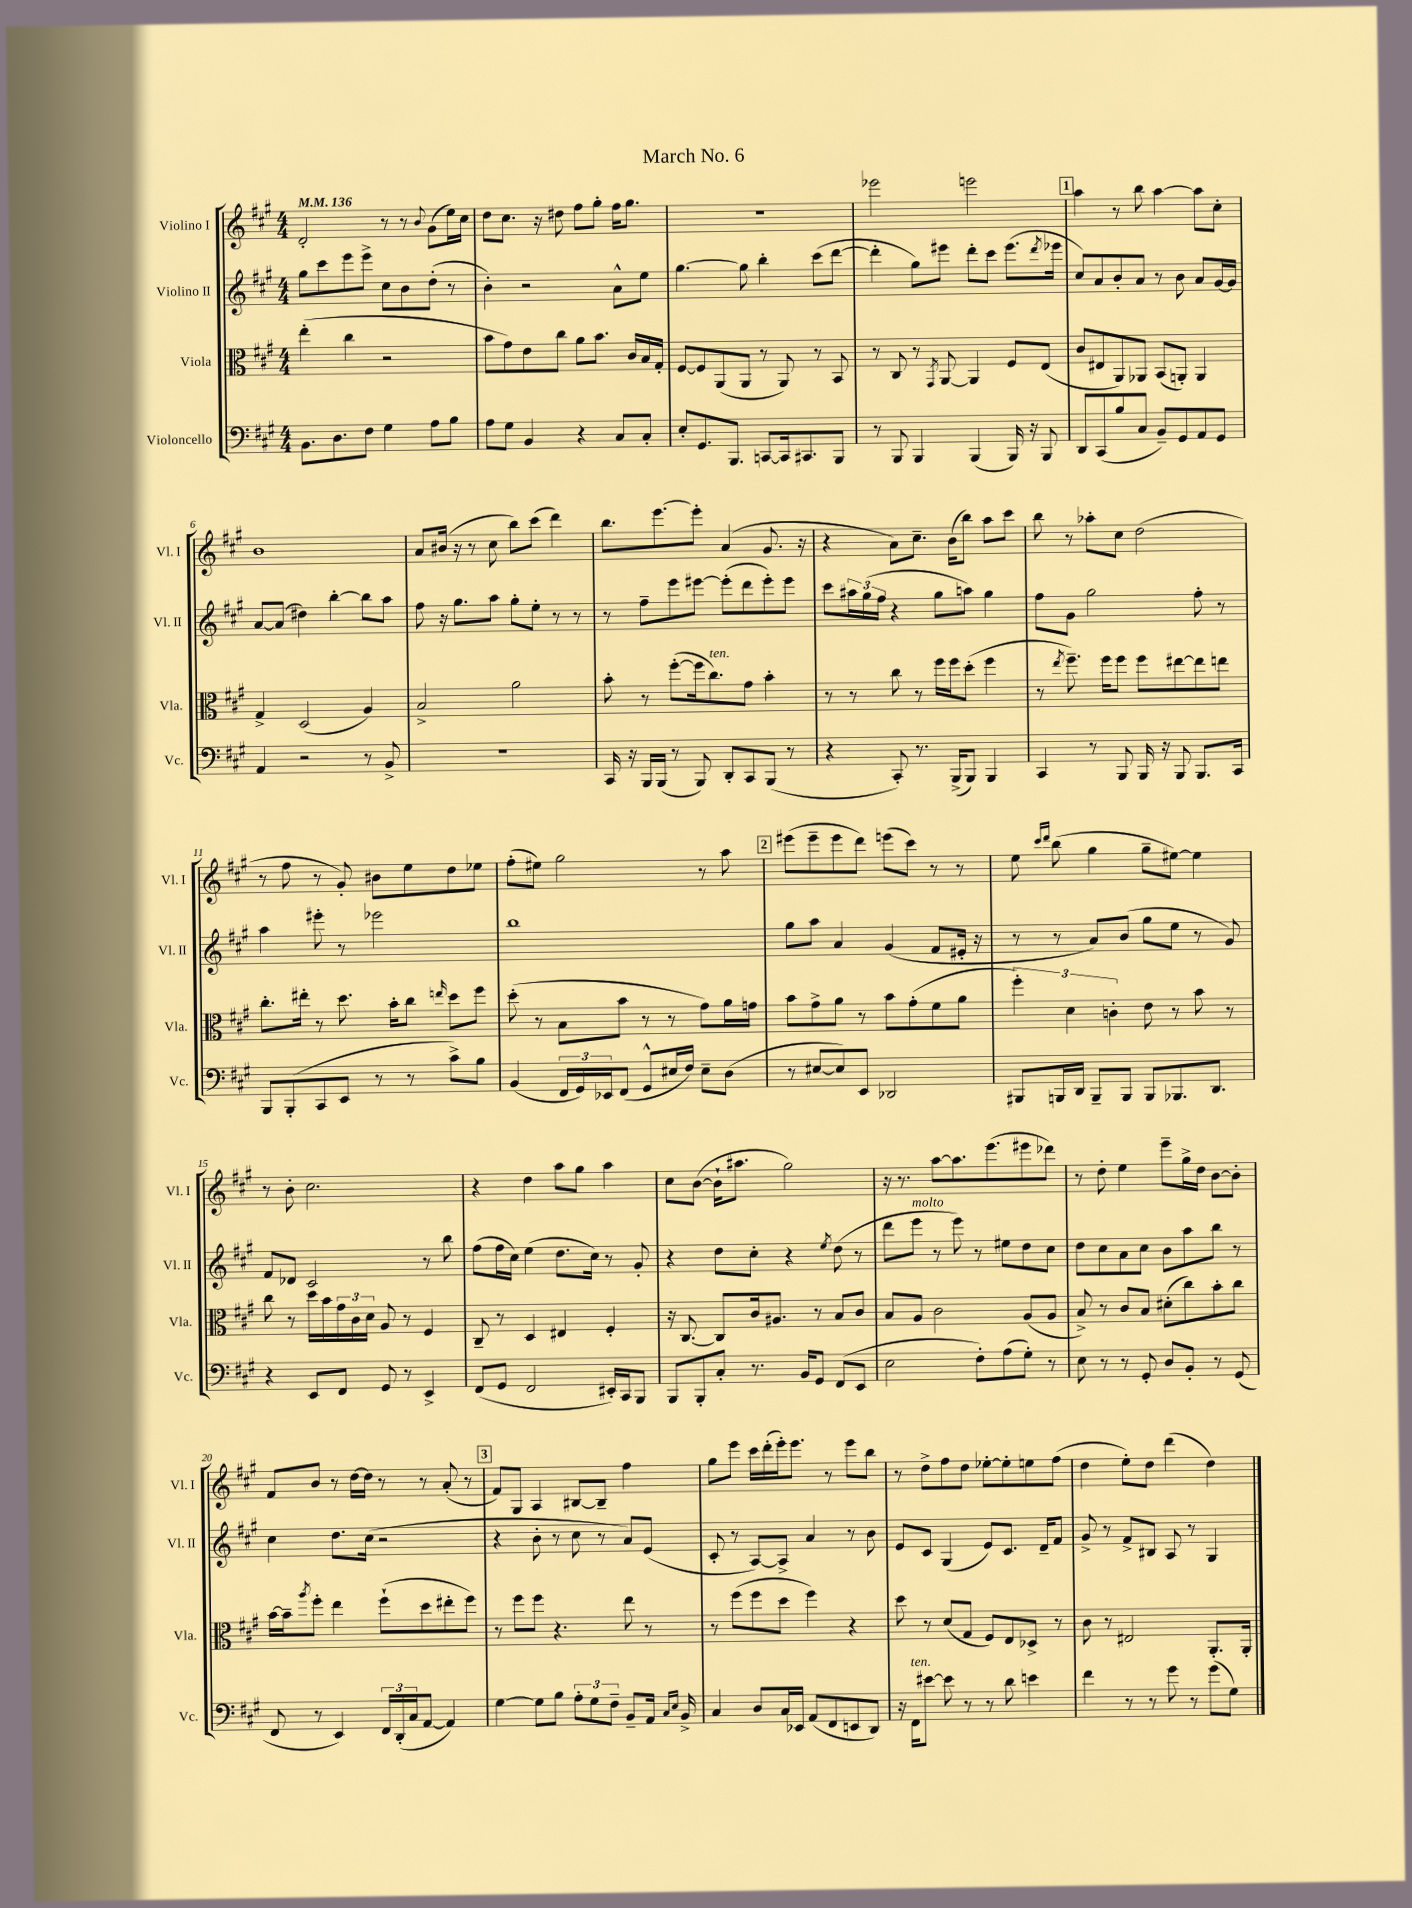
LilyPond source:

\header { title = "March No. 6" }
<<
\new StaffGroup <<
\new Staff = "s0" \with { instrumentName = "Violino I" shortInstrumentName = "Vl. I" } {
    \clef treble \key a \major \numericTimeSignature \time 4/4 \tempo 4 = 136
    d'2-. r8 r8 \appoggiatura { b'8 } gis'8( e''16) cis''16 |
    d''8 cis''8. r16 dis''8 fis''8 gis''8-. fis''16 gis''8. |
    R1 |
    ees'''2 e'''2 |
    \mark \markup { \box "1" } a''4 r8 b''8 a''4~ a''8 cis''8-. |
    b'1 |
    a'8 bis'16( r16 r8 cis''8 b''8) cis'''8( d'''4) |
    b''8. e'''8.~ e'''8-. a'4( gis'8. r16 |
    r4 a'8) cis''8.-- b'16( b''8) a''8 cis'''8 |
    b''8 r8 aes''8-. cis''8 d''2( |
    r8 fis''8 r8 gis'8-.) bis'8 e''8 d''8 ees''8 |
    fis''8-.( eis''8) gis''2 r8 a''8 |
    \mark \markup { \box "2" } eis'''8( eis'''8-- eis'''8 d'''8) e'''8( cis'''8) r8 r8 |
    e''8 \grace { cis'''16 d'''16 } b''8( gis''4 gis''8-- eis''8~) eis''4 |
    r8 b'8-. cis''2. |
    r4 d''4 a''8 gis''8 a''4 |
    cis''8 b'8~( b'16-! ais''8. gis''2) |
    r16 r8. a''8~ a''8. e'''8.( eis'''8 des'''8) |
    r8 d''8-. e''4 e'''8-- gis''16-> d''16 b'8~ b'8-. |
    fis'8 b'8 r8 d''16~ d''16 r8 r8 a'8-.( r8 |
    \mark \markup { \box "3" } fis'8) gis8 a4 bis8~ bis8-- fis''4 |
    gis''8 e'''8 cis'''16 d'''16-.( e'''16-.) e'''8. r8 e'''8 b''8 |
    r8 d''8-> fis''8 d''8 ees''8~-. ees''8-. e''8 fis''8( |
    d''4 e''8-.) d''8 d'''4( d''4) \bar "|." |
}
\new Staff = "s1" \with { instrumentName = "Violino II" shortInstrumentName = "Vl. II" } {
    \clef treble \key a \major \numericTimeSignature \time 4/4
    gis''8 cis'''8 e'''8 e'''8-> cis''8 b'8 d''8-.( r8 |
    b'4-.) r2 a'8-^ e''8 |
    gis''4.~ gis''8 b''4-. cis'''8( d'''8~ |
    d'''4-. gis''8) eis'''8 d'''8-. cis'''8 eis'''8.( \acciaccatura { d'''8 } ees'''16 |
    \mark \markup { \box "1" } cis''8) a'8 b'8-. a'8 r8 b'8 a'8 gis'16~ gis'16 |
    a'8~ a'8( dis''4) b''4~-. b''8 a''8 |
    fis''8 r16 gis''8. a''8 gis''8-. e''8-. r8 r8 |
    r8 fis''8-- e'''8 eis'''8~ eis'''8-.( d'''8 eis'''8-.) eis'''8 |
    cis'''8 \tuplet 3/2 { ais''16 gis''16( fis''16 } r4 gis''8 a''8) gis''4 |
    fis''8 gis'8 gis''2 fis''8-. r8 |
    a''4 eis'''8-. r8 ees'''2 |
    b''1 |
    \mark \markup { \box "2" } gis''8 a''8 a'4 gis'4( fis'8 eis'16-. r16 |
    r8 r8 a'8) b'8( gis''8 e''8 r8 gis'8) |
    fis'8 des'8 cis'2 r8 b''8 |
    fis''8( fis''16 cis''16) e''4( d''8. cis''16) r8 gis'8-. |
    r4 d''8 cis''8-. r4 \acciaccatura { e''8 } d''8( r8 |
    d'''8 e'''8^\markup { \italic "molto" } r8 e'''8) r8 eis''8 d''8 cis''8 |
    d''8 cis''8 a'8 cis''8 b'8 a''8 b''8 r8 |
    cis''4 d''8. cis''16( r2 |
    \mark \markup { \box "3" } r4 b'8-. r8 cis''8 r8 a'8) e'8( |
    cis'8-. r8 a8~) a8-> a'4 r8 b'8 |
    e'8 cis'8 gis4( e'8) cis'8. d'16-- fis'8 |
    gis'8-> r8 fis'8-> bis8 a8 r8 gis4 \bar "|." |
}
\new Staff = "s2" \with { instrumentName = "Viola" shortInstrumentName = "Vla." } {
    \clef alto \key a \major \numericTimeSignature \time 4/4
    e''4-.( cis''4 r2 |
    b'8 gis'8) e'8 cis''8 a'8 b'8. cis'16 b16 gis16-. |
    fis8~ fis8 a,8( a,8 r8 a,8) r8 b,8 |
    r8 cis8 r8 \acciaccatura { gis,8 } a,8~ a,4 fis8 e8( |
    \mark \markup { \box "1" } cis'8 eis8 a,8) aes,8 b,8( a,8-.) a,4 |
    gis4-> d2( a4) |
    b2-> a'2 |
    b'8-. r8 fis''8~-.( fis''16 cis''8.^\markup { \italic "ten." }) gis'8 b'4-. |
    r8 r8 cis''8 r8 fis''16 fis''16 d''8-.( fis''4 |
    r8 \acciaccatura { e''8 } fis''8.--) fis''16 fis''8 fis''8 eis''8~ eis''8 e''8 |
    cis''8.-. eis''16-. r8 d''8. b'16-. cis''8 \grace { e''16 } d''8 fis''8 |
    d''8-.( r8 b8 b'8 r8 r8 gis'8) a'16 g'16 |
    \mark \markup { \box "2" } b'8 gis'8-> a'8 r8 b'8 gis'8-.( fis'8 a'8 |
    \tuplet 3/2 { fis''4-.) d'4 c'4-. } e'8 r8 b'8 r8 |
    cis''8 r8 d''16 b'16 \tuplet 3/2 { gis'16 cis'16 d'16 } a8 r8 fis4 |
    cis8-- r8 d4 eis4 fis4-. |
    r16 cis8.~ cis8 cis'16 ais8. r8 b8 cis'8 |
    b8 a8 cis'2 a8( a8 |
    b8->) r8 cis'8 b8 dis'8-.( cis''8) b'8-. cis''8 |
    b'16~ b'16-- \acciaccatura { a''8 } fis''8-. e''4 fis''8-!( d''8 eis''8-. fis''8) |
    \mark \markup { \box "3" } r8 fis''8 fis''8 r4. e''8 r8 |
    r8 fis''8( fis''8 d''8 fis''4) r4 |
    d''8 r8 d'8( gis8 fis8) e8 des8-> r8 |
    cis'8 r8 eis2 a,8.-. a,16-. \bar "|." |
}
\new Staff = "s3" \with { instrumentName = "Violoncello" shortInstrumentName = "Vc." } {
    \clef bass \key a \major \numericTimeSignature \time 4/4
    b,8. d8. fis8 gis4 a8 b8 |
    a8 gis8 b,4 r4 cis8 cis8-. |
    e8-. gis,8. b,,8. c,8~ c,16 cis,8. b,,8 |
    r8 b,,8 b,,4 b,,4( b,,16) r16 b,,8 |
    \mark \markup { \box "1" } d,8 cis,8( b8 cis8 b,8--) gis,8 a,8 gis,8 |
    a,4 r2 r8 b,8-> |
    R1 |
    cis,16 r16 b,,16 b,,16( r8 b,,8) d,8-. cis,8 b,,8( r8 |
    r4 cis,8-.) r8. b,,16->( b,,8) b,,4 |
    cis,4 r8 b,,8 b,,16 r16 b,,8 b,,8. cis,16 |
    b,,8 b,,8-.( cis,8 e,8 r8 r8 cis'8->) b8 |
    b,4( \tuplet 3/2 { fis,16 gis,16) ees,16 } fis,8( gis,8-^ eis16 fis16) eis8-- d8( |
    \mark \markup { \box "2" } r8 eis8~ eis8) e,8 des,2 |
    bis,,8 b,,16 d,16 b,,8-- b,,8 b,,8 bes,,8. d,8. |
    r4 e,8 fis,8 gis,8 r8 e,4-> |
    fis,8( gis,8 fis,2 eis,16-.) cis,16 b,,8 |
    b,,8 b,,8-. cis8-. r8. b,16 gis,8 fis,8( e,8 |
    e2 fis8-.) a8( gis8-.) r8 |
    e8 r8 r8 gis,8-. d8 b,8-. r8 gis,8( |
    fis,8 r8 e,4) \tuplet 3/2 { fis,16 d,16-.( cis16 } a,8~ a,4) |
    \mark \markup { \box "3" } gis4~ gis8 b8 \tuplet 3/2 { a8-. gis8 fis8-- } b,8-- a,16 \grace { cis16 e16 } b,16-> |
    cis4 d8 cis16 ees,16 a,8( fis,8 e,8 d,8) |
    r16 fis,16^\markup { \italic "ten." } eis'8~ eis'8 r8 r8 d'8 e'4 |
    fis'4 r8 r8 gis'8 r8 gis'8( gis8) \bar "|." |
}
>>
>>
